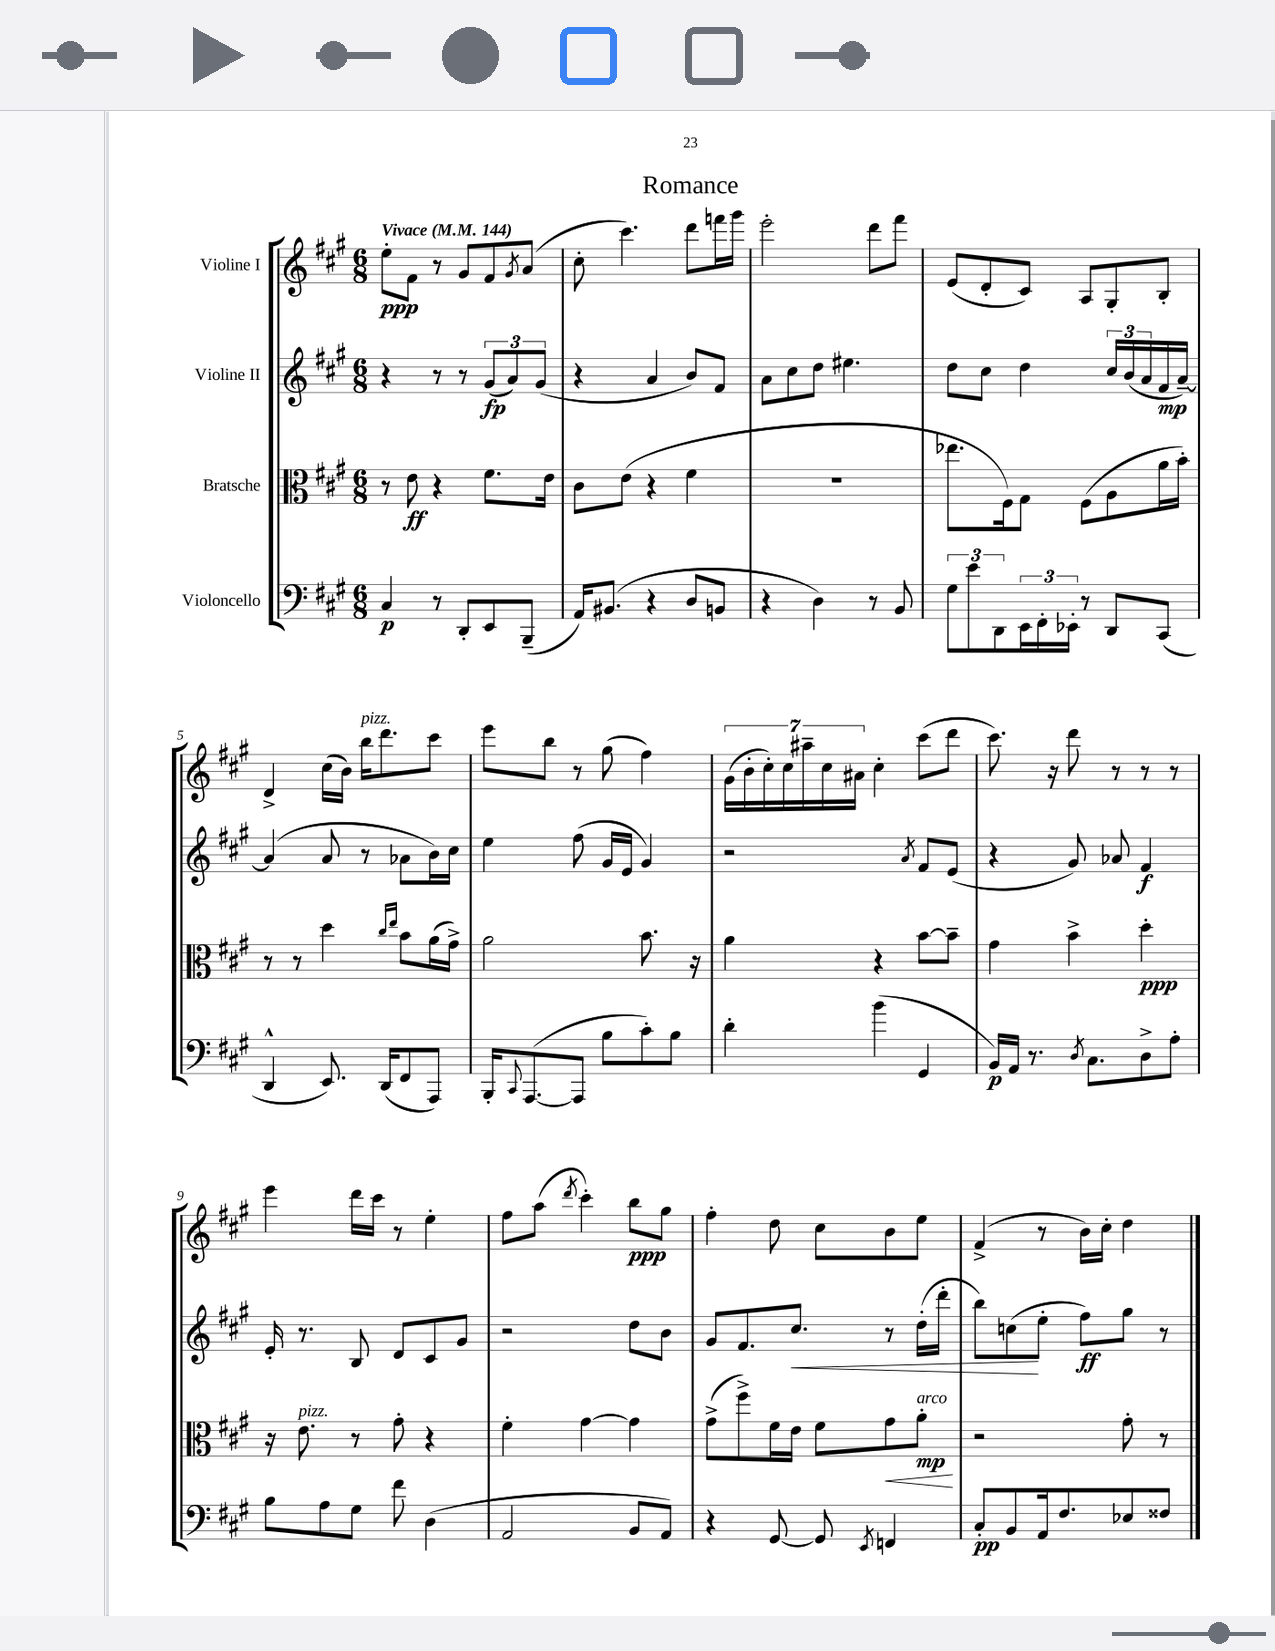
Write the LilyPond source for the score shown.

\header { title = "Romance" }
<<
\new StaffGroup <<
\new Staff = "s0" \with { instrumentName = "Violine I" } {
    \clef treble \key a \major \numericTimeSignature \time 6/8 \tempo "Vivace" 4 = 144
    e''8-.\ppp fis'8 r8 gis'8 fis'8 \acciaccatura { gis'8 } a'8( |
    cis''8-. cis'''4.) d'''8 f'''16 gis'''16 |
    e'''2-. d'''8 fis'''8 |
    e'8( d'8-. cis'8) a8 gis8-. b8-. |
    d'4-> cis''16( b'16) b''16^\markup { \italic "pizz." } d'''8. cis'''8 |
    e'''8 b''8 r8 gis''8( fis''4) |
    \tuplet 7/4 { gis'16( b'16-. cis''16-.) cis''16 ais''16-- cis''16 ais'16 } cis''4-. cis'''8( d'''8 |
    cis'''8.) r16 d'''8 r8 r8 r8 |
    e'''4 d'''16 cis'''16 r8 e''4-. |
    fis''8 a''8( \acciaccatura { d'''8 } cis'''4-.) b''8\ppp gis''8 |
    fis''4-. d''8 cis''8 b'8 e''8 |
    fis'4->( r8 b'16) cis''16-. d''4 \bar "|." |
}
\new Staff = "s1" \with { instrumentName = "Violine II" } {
    \clef treble \key a \major \numericTimeSignature \time 6/8
    r4 r8 r8 \tuplet 3/2 { gis'8\fp( a'8) gis'8( } |
    r4 a'4 b'8) fis'8 |
    a'8 cis''8 d''8 eis''4. |
    d''8 cis''8 d''4 \tuplet 3/2 { cis''16 b'16( a'16 } fis'16\mp a'16~--) |
    a'4( a'8 r8 aes'8 b'16) cis''16 |
    e''4 fis''8( gis'16 e'16 gis'4) |
    r2 \acciaccatura { a'8 } fis'8 e'8( |
    r4 gis'8) aes'8 fis'4\f |
    e'16-. r8. b8 d'8 cis'8 gis'8 |
    r2 d''8 b'8 |
    gis'8 fis'8. cis''8.\< r8 d''16-.( d'''16-. |
    b''8) c''8\!( e''8-. fis''8\ff) gis''8 r8 \bar "|." |
}
\new Staff = "s2" \with { instrumentName = "Bratsche" } {
    \clef alto \key a \major \numericTimeSignature \time 6/8
    r8 e'8\ff r4 fis'8. e'16 |
    cis'8 e'8( r4 fis'4 |
    R2. |
    ees''8. fis16) gis8 fis8( a8 a'16 b'16-.) |
    r8 r8 d''4 \grace { cis''16 e''16 } b'8 a'16( gis'16->) |
    a'2 b'8. r16 |
    a'4 r4 b'8~ b'8-- |
    gis'4 b'4-> d''4-.\ppp |
    r16 e'8.^\markup { \italic "pizz." } r8 gis'8-. r4 |
    fis'4-. gis'4~ gis'4 |
    gis'8->( fis''8->) fis'16 e'16 fis'8 gis'8\< a'8-.\mp\!^\markup { \italic "arco" } |
    r2 gis'8-. r8 \bar "|." |
}
\new Staff = "s3" \with { instrumentName = "Violoncello" } {
    \clef bass \key a \major \numericTimeSignature \time 6/8
    cis4\p r8 d,8-. e,8 b,,8--( |
    a,16) bis,8.( r4 d8 b,8 |
    r4 d4) r8 b,8 |
    \tuplet 3/2 { gis8 e'8 d,8 } \tuplet 3/2 { e,16 fis,16-. ees,16-. } r8 d,8 cis,8( |
    d,4-^ e,8.) d,16( fis,8 a,,8) |
    b,,16-. \appoggiatura { cis,8 } a,,8.~( a,,8 b8 cis'8-.) b8 |
    d'4-. b'4( gis,4 |
    b,16\p) a,16 r8. \acciaccatura { d8 } cis8. d8-> a8-. |
    b8 a8 gis8 fis'8 d4( |
    a,2 b,8 a,8) |
    r4 gis,8~ gis,8 \acciaccatura { e,8 } f,4 |
    cis8-.\pp b,8 a,16 fis8. ees8 fisis8 \bar "|." |
}
>>
>>
